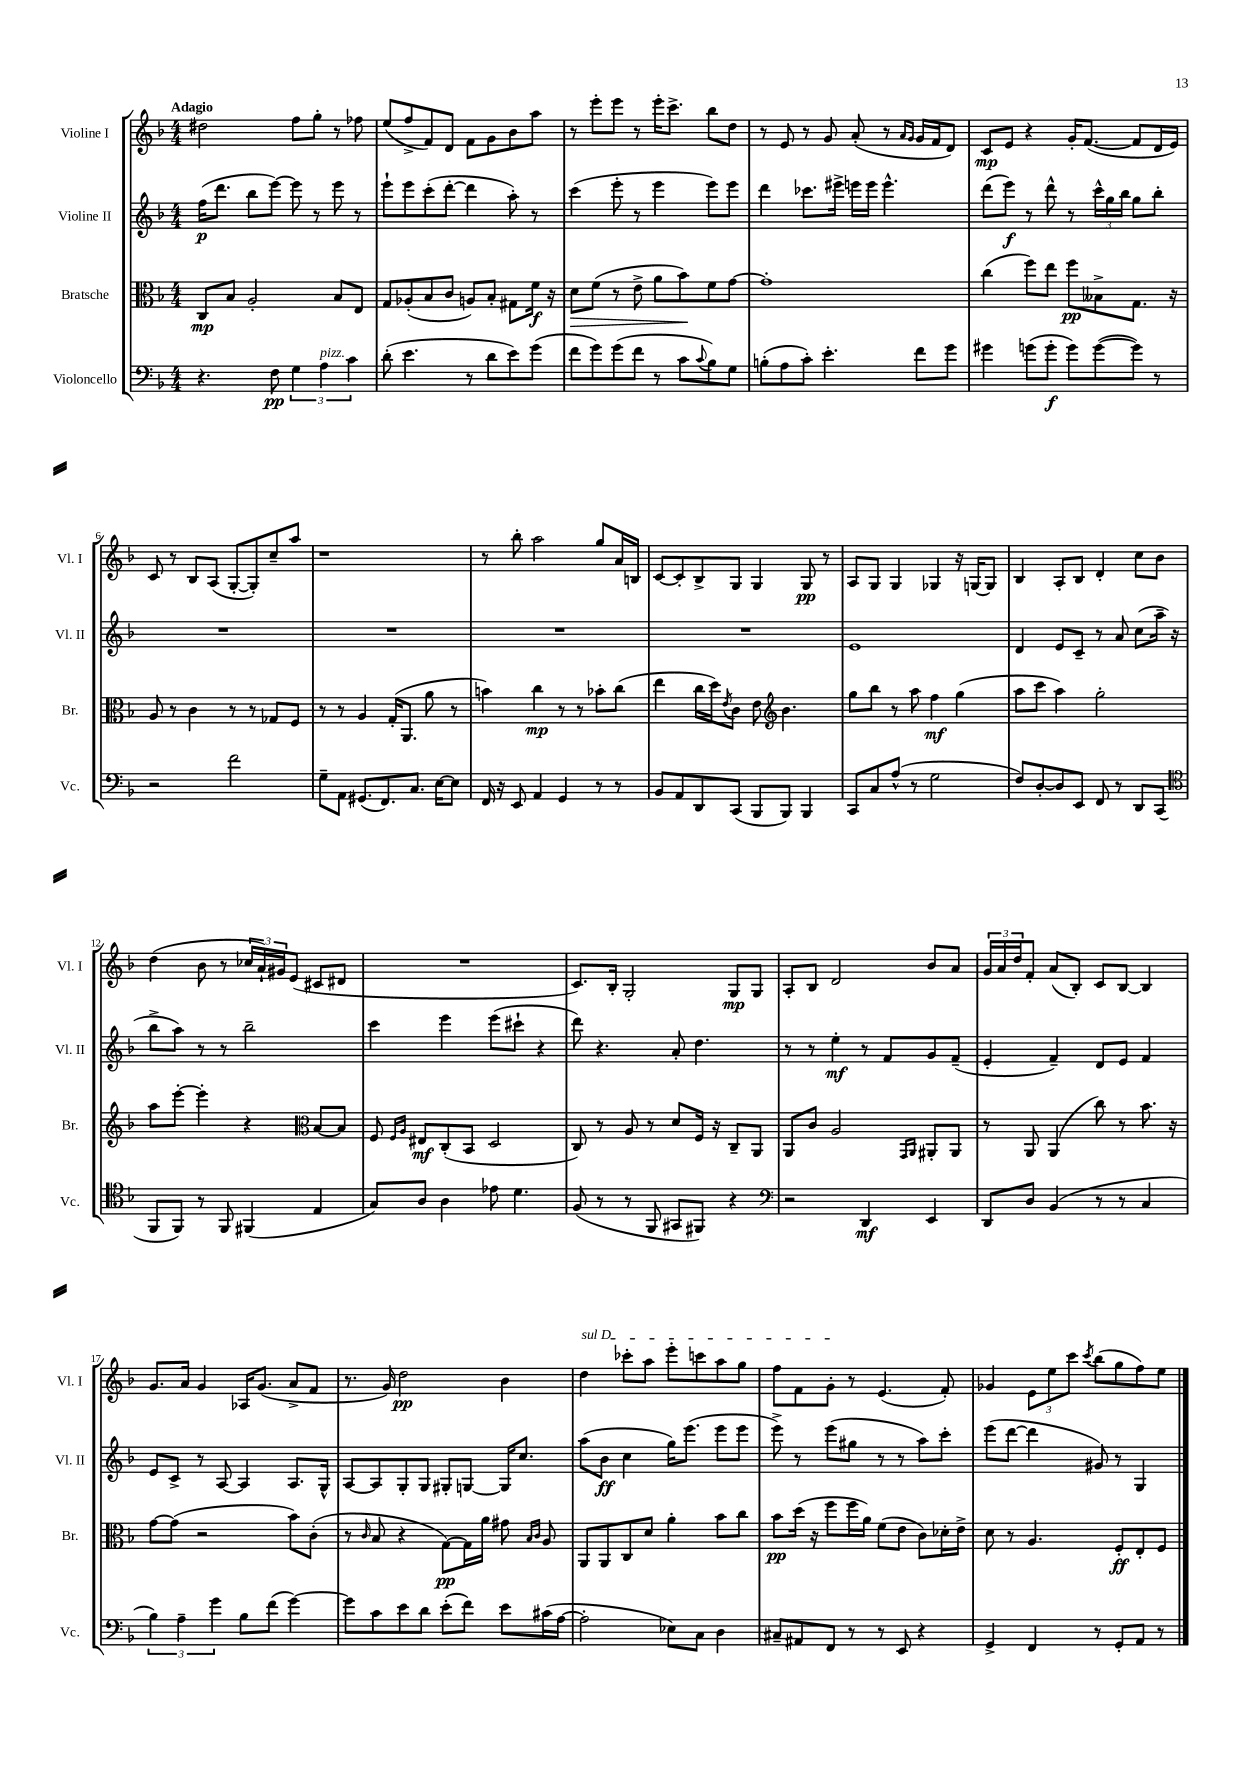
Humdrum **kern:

**kern	**dynam	**kern	**dynam	**kern	**dynam	**kern	**dynam
*part4	*part4	*part3	*part3	*part2	*part2	*part1	*part1
*staff4	*staff4	*staff3	*staff3	*staff2	*staff2	*staff1	*staff1
*I"Violoncello	*	*I"Bratsche	*	*I"Violine II	*	*I"Violine I	*
*I'Vc.	*	*I'Br.	*	*I'Vl. II	*	*I'Vl. I	*
*clefF4	*	*clefC3	*	*clefG2	*	*clefG2	*
*k[b-]	*	*k[b-]	*	*k[b-]	*	*k[b-]	*
*M4/4	*	*M4/4	*	*M4/4	*	*M4/4	*
=1	=1	=1	=1	=1	=1	=1	=1
!	!	!	!	!	!	!LO:TX:a:B:t=Adagio	!
4.r	.	8C/L	mp	(16ff\KL	p	2dd#X\	.
.	.	.	.	8.ddd\J	.	.	.
.	.	8B-/J	.	.	.	.	.
.	.	2A'/	.	8bb-\L	.	.	.
8F\	pp	.	.	[8eee\J)	.	.	.
6G\	.	.	.	8eee\]	.	8ff\L	.
.	.	.	.	8r	.	8gg'\J	.
!LO:TX:a:i:t=pizz.	!	!	!	!	!	!	!
6A\	.	.	.	.	.	.	.
.	.	8B-/L	.	8eee\	.	8r	.
6c\	.	.	.	.	.	.	.
.	.	8E/J	.	8r	.	8ff-X\	.
=2	=2	=2	=2	=2	=2	=2	=2
(8d'\	.	8G/L	.	8eee`\L	.	(8ee/L	.
4.e\	.	(8A-X'/	.	8eee\	.	8ff^/	.
.	.	8B-/	.	(8ccc'\	.	8f/)	.
.	.	8c/J	.	[8ddd'\J	.	8d/J	.
8r	.	8An/L)	.	4ddd\]	.	8f\L	.
8d\L	.	8B-'/J	.	.	.	8g\	.
8e\)	.	8G#X\L	.	8aa'\)	.	8b-\	.
(8g\J	.	16f\Jk	f	8r	.	8aa\J	.
.	.	16r	.	.	.	.	.
=3	=3	=3	=3	=3	=3	=3	=3
!	!	!	!LO:HP:b	!	!	!	!
8f\L	.	8d\L	>	(4ccc\	.	8r	.
8g\)	.	(8f\J	.	.	.	8eee'\L	.
(8g\	.	8r	.	8eee'\	.	8eee\J	.
8f\J	.	8e^\	.	8r	.	8r	.
8r	.	8a\L	.	4eee\	.	16eee'\KL	.
.	.	.	.	.	.	8.ccc^\J	.
8c\L	.	8b-\)	.	.	.	.	.
8qqc/	.	.	.	.	.	.	.
8B-\)	.	8f\	]	8eee\L)	.	8bb-\L	.
8G\J	.	[8g\J	.	8eee\J	.	8dd\J	.
=4	=4	=4	=4	=4	=4	=4	=4
(8Bn'\L	.	1g']	.	4ddd\	.	8r	.
8A\	.	.	.	.	.	8e/	.
8c'\J)	.	.	.	8.ccc-X\L	.	8r	.
4.e'\	.	.	.	.	.	8g/	.
.	.	.	.	16eee#X^\Jk	.	.	.
.	.	.	.	16eeen\LL	.	(8a'/	.
.	.	.	.	16eee\JJ	.	.	.
.	.	.	.	4.eee^^\	.	8r	.
.	.	.	.	.	.	16qqa/LL	.
.	.	.	.	.	.	16qqg/JJ	.
8f\L	.	.	.	.	.	16g/LL	.
.	.	.	.	.	.	16f/J	.
8g\J	.	.	.	.	.	8d/J)	.
=5	=5	=5	=5	=5	=5	=5	=5
4g#X\	.	(4cc\	.	(8ddd\L	.	8c/L	mp
.	.	.	.	8eee\J)	f	8e/J	.
(8gn\L	.	8ff\L)	.	8r	.	4r	.
8g'\J	f	8ee\J	.	8ddd^^\	.	.	.
8g\L)	.	8ff\L	pp	8r	.	16g'/KL	.
.	.	.	.	.	.	([8.f/J	.
([8g\	.	8B--X^\	.	24ccc^^\LL	.	.	.
.	.	.	.	24gg\	.	.	.
.	.	.	.	24bb-\JJ	.	.	.
8g\J])	.	8.G\J	.	8gg\L	.	8f/L]	.
8r	.	.	.	8bb-'\J	.	16d/L	.
.	.	16r	.	.	.	16e/JJ)	.
!!LO:LB:g=z
=6	=6	=6	=6	=6	=6	=6	=6
2r	.	8A/	.	1r	.	8c/	.
.	.	8r	.	.	.	8r	.
.	.	4c\	.	.	.	8B-/L	.
.	.	.	.	.	.	(8A/J	.
2f\	.	8r	.	.	.	[8G'/L	.
.	.	8r	.	.	.	8G'/])	.
.	.	8G-X/L	.	.	.	8cc~/	.
.	.	8F/J	.	.	.	8aa/J	.
=7	=7	=7	=7	=7	=7	=7	=7
8G~\L	.	8r	.	1r	.	1r	.
8AA\J	.	8r	.	.	.	.	.
(8.GG#X/L	.	4A/	.	.	.	.	.
8.FF/)	.	.	.	.	.	.	.
.	.	(16G'/KL	.	.	.	.	.
.	.	8.AA/J	.	.	.	.	.
8.C/J	.	.	.	.	.	.	.
.	.	8a\	.	.	.	.	.
[16E\KL	.	.	.	.	.	.	.
8E\J]	.	8r	.	.	.	.	.
=8	=8	=8	=8	=8	=8	=8	=8
16FF/	.	4bn\)	.	1r	.	8r	.
16r	.	.	.	.	.	.	.
8EE/	.	.	.	.	.	8bb-'\	.
4AA/	.	4cc\	mp	.	.	2aa\	.
4GG/	.	8r	.	.	.	.	.
.	.	8r	.	.	.	.	.
8r	.	8b-X'\L	.	.	.	8gg/L	.
8r	.	(8cc\J	.	.	.	16a/L	.
.	.	.	.	.	.	16Bn/JJ	.
=9	=9	=9	=9	=9	=9	=9	=9
8BB-/L	.	4ee\	.	1r	.	[8c/L	.
8AA/	.	.	.	.	.	8c'/]	.
8DD/	.	16cc\LL	.	.	.	8B-^/	.
.	.	16dd\J)	.	.	.	.	.
.	.	8qe/	.	.	.	.	.
(8CC/J	.	8c\J	.	.	.	8G/J	.
8BBB-/L	.	8e\	.	.	.	4G/	.
*	*	*clefG2	*	*	*	*	*
8BBB-/J)	.	4.b-\	.	.	.	.	.
4BBB-/	.	.	.	.	.	8G/	pp
.	.	.	.	.	.	8r	.
=10	=10	=10	=10	=10	=10	=10	=10
8CC/L	.	8gg\L	.	1e	.	8A/L	.
8C/	.	8bb-\J	.	.	.	8G/J	.
(8A^^/J	.	8r	.	.	.	4G/	.
8r	.	8aa\	.	.	.	.	.
2G\	.	4ff\	mf	.	.	4G-X/	.
.	.	(4gg\	.	.	.	16r	.
.	.	.	.	.	.	[16Gn/KL	.
.	.	.	.	.	.	8G/J]	.
=11	=11	=11	=11	=11	=11	=11	=11
8F/L)	.	8aa\L	.	4d/	.	4B-/	.
[8D'/	.	8ccc\J	.	.	.	.	.
8D/]	.	4aa\)	.	8e/L	.	8A'/L	.
8EE/J	.	.	.	8c~/J	.	8B-/J	.
8FF/	.	2gg'\	.	8r	.	4d'/	.
8r	.	.	.	8a/	.	.	.
8DD/L	.	.	.	(8cc\L	.	8cc\L	.
(8CC/J	.	.	.	16aa~\Jk	.	8b-\J	.
.	.	.	.	16r	.	.	.
!!LO:LB:g=z
=12	=12	=12	=12	=12	=12	=12	=12
*clefC4	*	*	*	*	*	*	*
8FF/L	.	8aa\L	.	8bb-^\L	.	(4dd\	.
8FF/J)	.	[8eee'\J	.	8aa\J)	.	.	.
8r	.	4eee'\]	.	8r	.	8b-\	.
8FF/	.	.	.	8r	.	8r	.
(4FF#X/	.	4r	.	2bb-~\	.	24cc-X/LL	.
.	.	.	.	.	.	24a`/)	.
.	.	.	.	.	.	24g#X/J	.
.	.	.	.	.	.	(8e/J	.
*	*	*clefC3	*	*	*	*	*
4E/	.	[8B-/L	.	.	.	8c#X/L	.
.	.	8B-/J]	.	.	.	8d#X/J	.
=13	=13	=13	=13	=13	=13	=13	=13
8G/L)	.	8F/	.	4ccc\	.	1r	.
.	.	16qqF/LL	.	.	.	.	.
.	.	16qqA/JJ	.	.	.	.	.
8A/J	.	8E#X/L	mf	.	.	.	.
4A\	.	(8C'/	.	4eee\	.	.	.
.	.	8BB-/J	.	.	.	.	.
8e-X\	.	2D/	.	(8eee\L	.	.	.
4.d\	.	.	.	8ccc#X`\J	.	.	.
.	.	.	.	4r	.	.	.
=14	=14	=14	=14	=14	=14	=14	=14
(8F/	.	8C/)	.	8ddd\)	.	8.c/L)	.
8r	.	8r	.	4.r	.	.	.
.	.	.	.	.	.	16B-'/Jk	.
8r	.	8A/	.	.	.	2G'/	.
8FF/	.	8r	.	.	.	.	.
8GG#X/L	.	8d/L	.	8a'/	.	.	.
8FF#X/J)	.	16F/Jk	.	4.dd\	.	.	.
.	.	16r	.	.	.	.	.
4r	.	8C~/L	.	.	.	8G/L	mp
.	.	8AA/J	.	.	.	8G/J	.
=15	=15	=15	=15	=15	=15	=15	=15
*clefF4	*	*	*	*	*	*	*
2r	.	8AA/L	.	8r	.	8A'/L	.
.	.	8c/J	.	8r	.	8B-/J	.
.	.	2A/	.	4ee'\	mf	2d/	.
4DD/	mf	.	.	8r	.	.	.
.	.	.	.	8f/L	.	.	.
.	.	16qqGG/LL	.	.	.	.	.
.	.	16qqAA/JJ	.	.	.	.	.
4EE/	.	8AA#X'/L	.	8g/	.	8b-/L	.
.	.	8AA#/J	.	(8f~/J	.	8a/J	.
=16	=16	=16	=16	=16	=16	=16	=16
8DD/L	.	8r	.	4e'/	.	24g/LL	.
.	.	.	.	.	.	24a/	.
.	.	.	.	.	.	24dd/J	.
8D/J	.	8AA/	.	.	.	8f'/J	.
(4BB-/	.	(4AA/	.	4f~/)	.	(8a/L	.
.	.	.	.	.	.	8B-'/J)	.
8r	.	8cc\)	.	8d/L	.	8c/L	.
8r	.	8r	.	8e/J	.	[8B-/J	.
4C/	.	8.b-\	.	4f/	.	4B-/]	.
.	.	16r	.	.	.	.	.
!!LO:LB:g=z
=17	=17	=17	=17	=17	=17	=17	=17
6B-\)	.	[8g\L	.	8e/L	.	8.g/L	.
.	.	(8g\J]	.	8c^/J	.	.	.
6A~\	.	.	.	.	.	.	.
.	.	.	.	.	.	16a/Jk	.
.	.	2r	.	8r	.	4g/	.
6g\	.	.	.	.	.	.	.
.	.	.	.	[8A/	.	.	.
8B-\L	.	.	.	4A/]	.	16A-X/KL	.
.	.	.	.	.	.	(8.g/J	.
(8f\J	.	.	.	.	.	.	.
[4g\)	.	8b-\L)	.	8.A/L	.	8a^/L	.
.	.	(8c'\J	.	.	.	8f/J	.
.	.	.	.	16G^^/Jk	.	.	.
=18	=18	=18	=18	=18	=18	=18	=18
8g\L]	.	8r	.	[8A/L	.	8.r	.
.	.	16qqc/	.	.	.	.	.
8c\	.	8B-/	.	8A/]	.	.	.
.	.	.	.	.	.	16g/)	.
8e\	.	4r	.	8G'/	.	2dd\	pp
8d\J	.	.	.	8G/J	.	.	.
(8e'\L	.	[8G\L)	pp	8G#X'/L	.	.	.
8f\J)	.	16G\L]	.	[8Gn/J	.	.	.
.	.	16a\JJ	.	.	.	.	.
8e\L	.	8g#X\	.	16G/KL]	.	4b-\	.
.	.	.	.	8.cc/J	.	.	.
.	.	16qqB-/LL	.	.	.	.	.
.	.	16qqc/JJ	.	.	.	.	.
(16c#X\L	.	8A/	.	.	.	.	.
[16A\JJ	.	.	.	.	.	.	.
=19	=19	=19	=19	=19	=19	=19	=19
!	!	!	!	!	!	!LO:TX:a:i:t=sul D	!
2A'\]	.	8AA/L	.	(8aa\L	.	4dd\	.
.	.	8AA/	.	8b-\J	ff	.	.
.	.	8C/	.	4cc\	.	8ccc-X'\L	.
.	.	8d/J	.	.	.	8aa\J	.
8E-X\L)	.	4a'\	.	16gg\KL)	.	8eee'\L	.
.	.	.	.	(8.eee\J	.	.	.
8C\J	.	.	.	.	.	8cccn\	.
4D\	.	8b-\L	.	8eee\L	.	8aa\	.
.	.	8cc\J	.	8eee\J	.	8gg\J	.
=20	=20	=20	=20	=20	=20	=20	=20
8C#X~/L	.	8b-\L	pp	8eee^\)	.	8ff\L	.
8AA#X/	.	(16dd\Jk	.	8r	.	8f\	.
.	.	16r	.	.	.	.	.
8FF/J	.	8ff\L	.	(8eee\L	.	8g'\J	.
8r	.	16ff\L	.	8gg#X\J	.	8r	.
.	.	16a\JJ)	.	.	.	.	.
8r	.	(8f\L	.	8r	.	(4.e/	.
8EE/	.	8e\J	.	8r	.	.	.
4r	.	8c\L)	.	8aa\L)	.	.	.
.	.	16d-X'\L	.	8ccc'\J	.	8f'/)	.
.	.	16e^\JJ	.	.	.	.	.
=21	=21	=21	=21	=21	=21	=21	=21
4GG^/	.	8d\	.	(8eee\L	.	4g-X/	.
.	.	8r	.	[8ddd\J	.	.	.
4FF/	.	4.A/	.	4ddd\]	.	12e\L	.
.	.	.	.	.	.	12ee\	.
.	.	.	.	.	.	12ccc\J	.
.	.	.	.	.	.	8qccc/	.
8r	.	.	.	8g#X/)	.	(8bb-\L	.
8GG'/L	.	8F'/L	ff	8r	.	8gg\	.
8AA/J	.	8E'/	.	4G/	.	8ff\)	.
8r	.	8F/J	.	.	.	8ee\J	.
==	==	==	==	==	==	==	==
*-	*-	*-	*-	*-	*-	*-	*-
